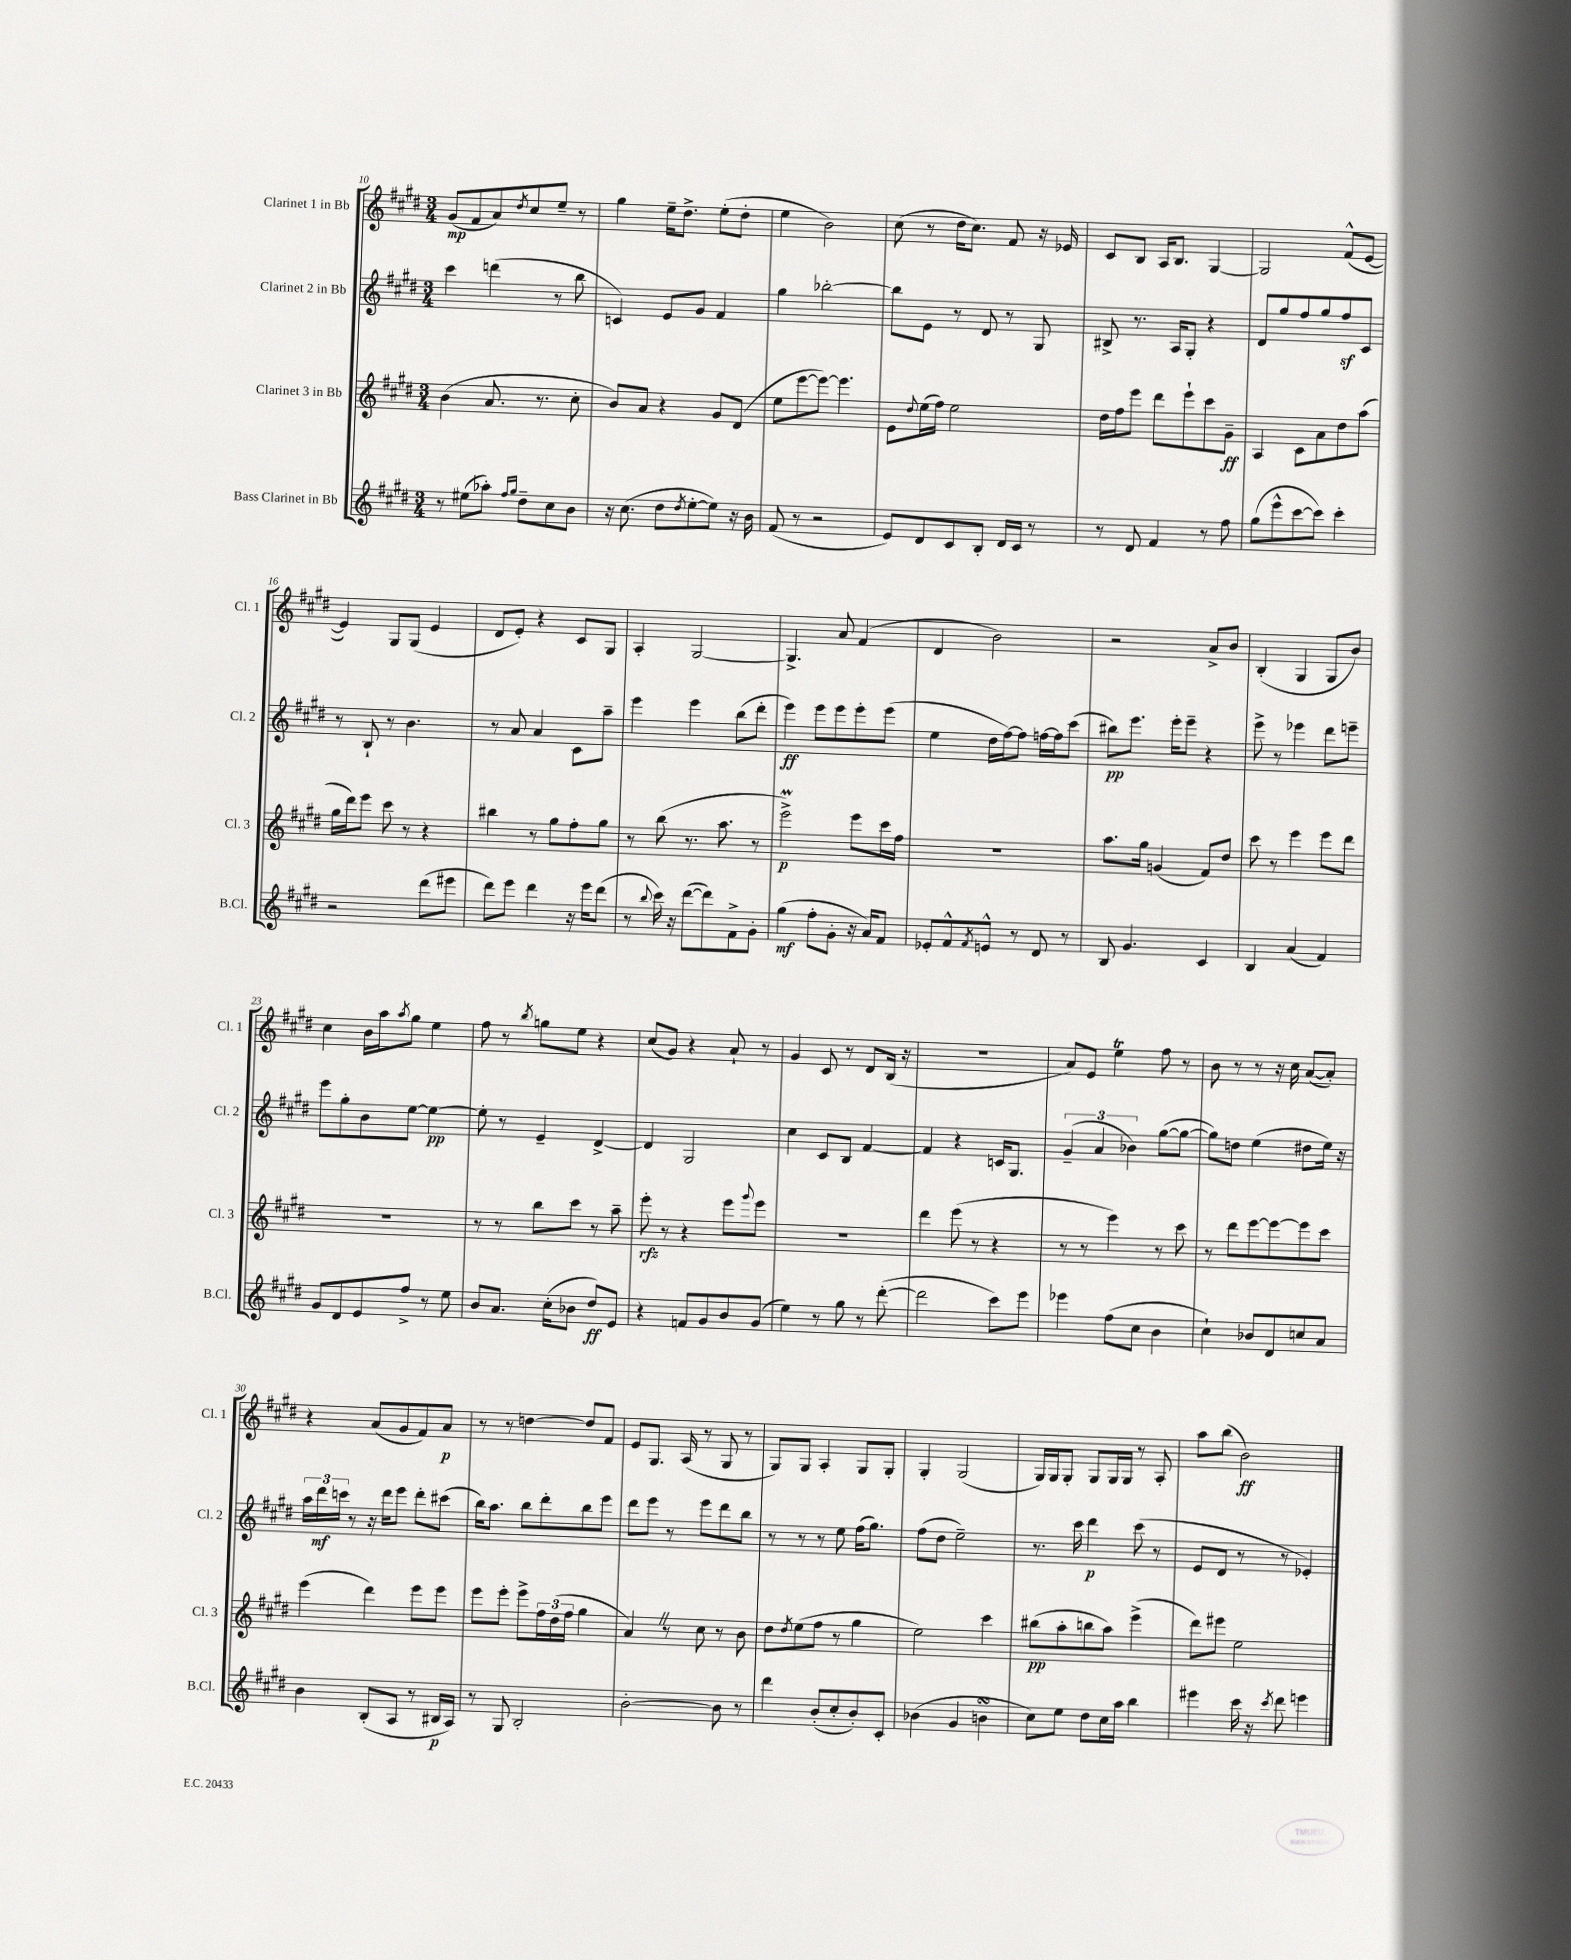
<<
\new StaffGroup <<
\new Staff = "s0" \with { instrumentName = "Clarinet 1 in Bb" shortInstrumentName = "Cl. 1" } {
    \clef treble \key e \major \numericTimeSignature \time 3/4
    gis'8\mp( fis'8 a'8) \acciaccatura { dis''8 } cis''8 e''8-- r8 |
    gis''4 e''16-- dis''8.-> e''8-.( dis''8-. |
    e''4 b'2) |
    cis''8( r8 dis''16 cis''8.) fis'8 r16 ees'16 |
    cis'8 b8 a16 b8. gis4~ |
    gis2 fis'8-^( e'8~ |
    e'4) gis8 gis8( e'4 |
    dis'8 e'8-.) r4 cis'8 gis8 |
    a4-. gis2~ |
    gis4.-> a'8 fis'4( |
    dis'4 b'2) |
    r2 a'8-> b'8 |
    b4-.( gis4 gis8 b'8) |
    cis''4 b'16 a''16 \acciaccatura { a''8 } gis''8 e''4 |
    fis''8 r8 \acciaccatura { b''8 } g''8 e''8 r4 |
    cis''8( gis'8) r4 a'8-! r8 |
    gis'4 cis'8 r8 dis'8 b16( r16 |
    R2. |
    a'8) e'8 e''4\trill fis''8 r8 |
    b'8 r8 r8 r16 cis''16 a'8~( a'8-.) |
    r4 a'8( gis'8 fis'8) a'8\p |
    r8 r8 d''4~ d''8 fis'8 |
    e'8 gis8. a16( r8 gis8 r8 |
    gis8) gis8 a4-. gis8 gis8-. |
    gis4-. gis2( |
    gis16) gis16 gis8-. gis8 gis16 gis16 r8 a8-. |
    a''8 b''8( b'2\ff) \bar "|." |
}
\new Staff = "s1" \with { instrumentName = "Clarinet 2 in Bb" shortInstrumentName = "Cl. 2" } {
    \clef treble \key e \major \numericTimeSignature \time 3/4
    cis'''4 d'''4( r8 b''8 |
    c'4) e'8 gis'8 fis'4 |
    gis''4 bes''2~-. |
    bes''8 e'8 r8 dis'8 r8 gis8 |
    bis8-> r8. a16 gis8-. r4 |
    dis'8 gis''8 fis''8 gis''8 fis''8\sf cis'8 |
    r8 b8-! r8 b'4. |
    r8 a'8 a'4 cis'8 a''8-- |
    e'''4 e'''4 b''8( dis'''8-. |
    e'''4\ff) e'''8 e'''8 e'''8-. e'''8( |
    e''4 dis''16 fis''16~) fis''8 f''16~ f''16 cis'''8( |
    bis''8\pp) e'''8. e'''16-. e'''8-- r4 |
    e'''8-> r8 ees'''4 dis'''8 e'''8-- |
    e'''8 gis''8-. b'8 e''8~ e''4~\pp |
    e''8-. r8 e'4-- dis'4~-> |
    dis'4 gis2 |
    cis''4 cis'8 b8 fis'4~ |
    fis'4 r4 c'16 gis8. |
    \tuplet 3/2 { gis'4--( a'4 bes'4) } gis''8~( gis''8~ |
    gis''8) d''8 e''4( dis''8 e''16) r16 |
    \tuplet 3/2 { a''16 dis'''16\mf c'''16 } r8 r16 dis'''16 e'''8 dis'''8-. cis'''8( |
    b''16) a''8. b''8 dis'''8-. b''8 e'''8 |
    dis'''8 e'''8 r8 e'''8 dis'''8 b''8 |
    r8 r8 r8 e''8 fis''16( gis''8.) |
    fis''8( dis''8 e''2--) |
    r8. cis'''16 dis'''4\p cis'''8( r8 |
    e'8 dis'8 r8 r8 ees'4-.) \bar "|." |
}
\new Staff = "s2" \with { instrumentName = "Clarinet 3 in Bb" shortInstrumentName = "Cl. 3" } {
    \clef treble \key e \major \numericTimeSignature \time 3/4
    b'4( a'8. r8. cis''8-. |
    b'8) a'8 r4 gis'8 dis'8( |
    e''8 e'''8~ e'''8~) e'''4. |
    e'8 \appoggiatura { dis''8 } e''16( fis''16) e''2 |
    dis''16 fis''16 e'''8 dis'''8 e'''8-! cis'''8 gis'8--\ff |
    a4 cis'8 a'8 dis''8 a''8( |
    gis''16 dis'''16) e'''8 cis'''8 r8 r4 |
    bis''4 r8 gis''8 fis''8-. gis''8 |
    r8 b''8( r8. a''8. r8 |
    e'''2->\prall\p) e'''8 cis'''16 fis''16 |
    R2. |
    a''8. gis''16 g'4( fis'8) dis''8 |
    cis'''8 r8 e'''4 e'''8 dis'''8 |
    R2. |
    r8 r8 b''8 cis'''8 r8 a''8-- |
    e'''8-.\rfz r8 r4 e'''8 \appoggiatura { gis'''8 } e'''8 |
    R2. |
    dis'''4 e'''8( r8 r4 |
    r8 r8 e'''4) r8 cis'''8 |
    r8 dis'''8 e'''8~ e'''8~ e'''8 cis'''8 |
    e'''4( dis'''4) e'''8 e'''8 |
    e'''8 e'''8-. e'''8-> \tuplet 3/2 { fis''16 dis''16( fis''16 } gis''4 |
    a'4) \once \override BreathingSign.text = \markup { \musicglyph "scripts.caesura.straight" } \breathe r8 cis''8 r8 b'8 |
    dis''8 \acciaccatura { dis''8 } e''8( fis''8 r8 gis''4 |
    e''2) cis'''4 |
    bis''8\pp( a''8-. b''8 a''8) e'''4->( |
    dis'''8) eis'''8 e''2 \bar "|." |
}
\new Staff = "s3" \with { instrumentName = "Bass Clarinet in Bb" shortInstrumentName = "B.Cl." } {
    \clef treble \key e \major \numericTimeSignature \time 3/4
    r8 eis''8( aes''8-.) \grace { fis''16 gis''16 } dis''8-- cis''8 b'8 |
    r16 cis''8.( dis''8 \acciaccatura { dis''8 } e''8~-. e''8) r16 b'16 |
    fis'8( r8 r2 |
    e'8) dis'8 cis'8 b8-. dis'16 cis'16 r8 |
    r8 dis'8 fis'4 r8 fis''8 |
    gis''8( e'''8-^ cis'''8~ cis'''8) cis'''4-. |
    r2 dis'''8( eis'''8 |
    dis'''8) e'''8 dis'''4 r16 e'''16 dis'''8( |
    r8 \appoggiatura { b''8 } cis'''16) r16 dis'''8~( dis'''8) fis'8-> gis'8-. |
    gis''4\mf( fis''8-. gis'8-. r16 a'16) fis'8 |
    ees'8-. fis'8-^ \acciaccatura { fis'8 } e'8-^ r8 dis'8 r8 |
    b8 gis'4. cis'4 |
    b4 a'4( fis'4) |
    gis'8 dis'8 e'8 fis''8-> r8 e''8 |
    b'8 a'8. cis''16-.( bes'8 dis''8\ff) e'8 |
    r4 f'8 gis'8 b'8 gis'8( |
    e''4) r8 gis''8 r8 dis'''8~-.( |
    dis'''2 cis'''8) e'''8 |
    ees'''4 fis''8( cis''8 b'4 |
    cis''4-!) bes'8 dis'8 c''8 a'8 |
    b'4 b8-.( a8 r8 bis16\p a16) |
    r8 gis8 b2-. |
    b'2~-. b'8 r8 |
    dis'''4 b'8-.( cis''8-. b'8-.) cis'8-. |
    bes'4( gis'4 b'4\turn |
    cis''8) e''8 dis''8 cis''16 a''16 b''4 |
    eis'''4 cis'''16 r16 \acciaccatura { cis'''8 } dis'''8 e'''4 \bar "|." |
}
>>
>>
\layout { \context { \Score currentBarNumber = #10 } }
